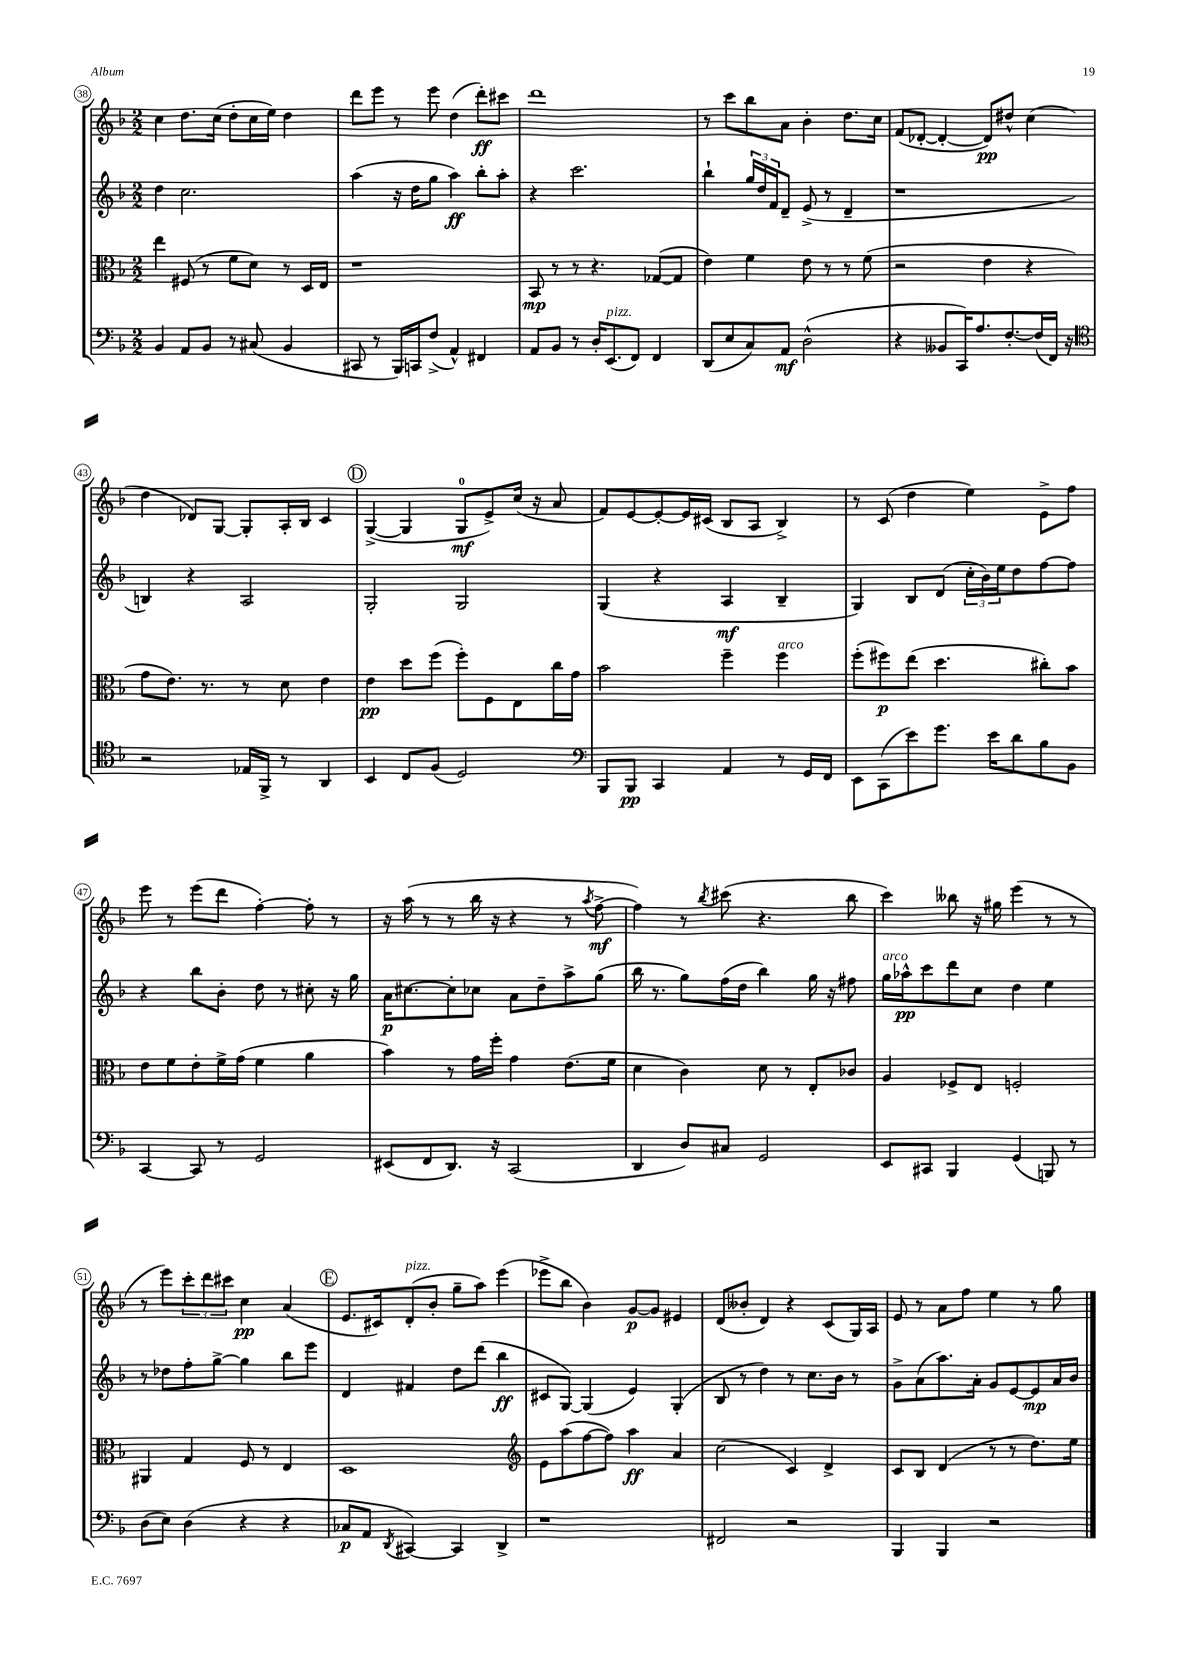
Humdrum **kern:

**kern	**kern	**kern	**kern
*staff4	*staff3	*staff2	*staff1
*clefF4	*clefC3	*clefG2	*clefG2
*k[b-]	*k[b-]	*k[b-]	*k[b-]
*M2/2	*M2/2	*M2/2	*M2/2
4BB-	4ee	4dd	4cc
8AA	(8F#	2.cc	8.dd
8BB-	8r	.	.
.	.	.	(16cc
8r	8f	.	8dd'
(8C#	8d)	.	16cc
.	.	.	16ee)
4BB-	8r	.	4dd
.	16D	.	.
.	16E	.	.
=	=	=	=
8CC#	1r	(4aa	8ddd
8r	.	.	8eee
16BBB-)	.	16r	8r
16CC	.	16dd	.
(8F^	.	8gg	8eee
4AA^^)	.	4aa)	(4dd
4FF#	.	8bb-'	8ddd')
.	.	8aa'	8ccc#
=	=	=	=
8AA	8BB-	4r	1ddd
8BB-	8r	.	.
8r	8r	2.ccc	.
16D'	4.r	.	.
(8.EE	.	.	.
8FF)	.	.	.
4FF	([8G-	.	.
.	8G-]	.	.
=	=	=	=
(8DD	4e)	4bb-`	8r
8E	.	.	8ccc
8C)	4f	24gg	8bb-
.	.	24dd	.
.	.	24f	.
8AA	.	8d~	8a
(2D^^	8e	(8e^	4b-'
.	8r	8r	.
.	8r	4d~	8.dd
.	(8f	.	.
.	.	.	16cc
=	=	=	=
4r	2r	1r	(8f
.	.	.	[8d-'
8BB--	.	.	4d-'_
16CC)	.	.	.
8.A	.	.	.
.	4e	.	8d-])
[8.F'	.	.	8dd#^^
.	4r	.	(4cc
(16F]	.	.	.
16FF)	.	.	.
16r	.	.	.
=	=	=	=
*clefC4	*	*	*
2r	8g	4B)	4dd
.	8.e)	.	.
.	.	4r	8d-)
.	8.r	.	.
.	.	.	[8G
16E-	8r	2A	8G']
16FF^	.	.	.
8r	8d	.	16A'
.	.	.	16B-
4AA	4e	.	4c
=	=	=	=
4BB-	4e	2G'	([4G^
8C	8dd	.	4G]
(8F	(8ff	.	.
2D)	8ff')	2G	8G
.	8F	.	8e^)
.	8E	.	(16cc
.	.	.	16r
.	16cc	.	8a
.	16g	.	.
=	=	=	=
*clefF4	*	*	*
8BBB-	2b-	(4G	8f)
8BBB-	.	.	[8e
4CC	.	4r	8e'_
.	.	.	16e]
.	.	.	(16c#
4AA	4ff~	4A	8B-
.	.	.	8A
8r	4ff	4B-~	4B-^)
16GG	.	.	.
16FF	.	.	.
=	=	=	=
8EE	(8ff'	4G)	8r
(8CC	8ff#)	.	(8c
8e)	(8ee	8B-	4dd
8.g	4.dd	(8d	.
.	.	24cc'	4ee)
.	.	24b-)	.
16e	.	.	.
.	.	24ee	.
8d	.	8dd	.
8B-	8cc#')	[8ff	8e^
8BB-	8b-	8ff]	8ff
=	=	=	=
[4CC	8e	4r	8eee
.	8f	.	8r
8CC]	8e'	8bb-	(8eee
8r	16f^	8b-'	8ddd
.	(16g	.	.
2GG	4f	8dd	[4ff')
.	.	8r	.
.	4a	8cc#'	8ff']
.	.	16r	8r
.	.	16gg	.
=	=	=	=
(8EE#	4b-)	16a	16r
.	.	[8.cc#	(16aa
8FF	.	.	8r
8.DD)	8r	8cc#']	8r
.	16g	8cc-	16bb-
16r	16ff'	.	16r
(2CC	4g	8a	4r
.	.	8dd~	.
.	(8.e	8aa^	8r
.	.	.	8qaa
.	.	(8gg	[8ff^
.	16f	.	.
=	=	=	=
4DD	4d	16bb-	4ff])
.	.	8.r	.
8D)	4c)	8gg)	8r
.	.	.	8qbb-
8C#	.	(16ff	(8ccc#
.	.	16dd	.
2GG	8d	4bb-)	4.r
.	8r	.	.
.	8E'	16gg	.
.	.	16r	.
.	8c-	8ff#	8bb-
=	=	=	=
8EE	4A	16gg	4ccc)
.	.	16aa-^^	.
8CC#	.	8ccc	.
4BBB-	8F-^	8ddd	8bb--
.	8E	8cc	16r
.	.	.	16gg#
(4GG	2F'	4dd	(4eee
8BBB)	.	4ee	8r
8r	.	.	8r
=	=	=	=
(8D	4AA#	8r	8r
8E)	.	8dd-	8eee)
(4D	4G	8ff'	12ccc'
.	.	.	12ddd
.	.	[8gg^	.
.	.	.	12ccc#
4r	8F	4gg]	4cc
.	8r	.	.
4r	4E	8bb-	(4a
.	.	8eee	.
=	=	=	=
8C-	1D	4d	8.e
8AA	.	.	.
.	.	.	16c#)
8qDD	.	.	.
[4CC#)	.	4f#	(8d'
.	.	.	8b-'
4CC#]	.	8dd	8gg~
.	.	(8ddd	8aa)
4DD^	.	4bb-	(4eee
=	=	=	=
*	*clefG2	*	*
1r	8e	8c#	8eee-^
.	(8aa	[8G)	8bb-
.	[8ff	(4G]	4b-)
.	8ff])	.	.
.	4aa	4e)	[8g
.	.	.	8g]
.	4a	(4G'	4e#
=	=	=	=
2FF#	(2cc	8B-	(8d
.	.	8r	8b--'
.	.	4dd)	4d)
2r	4c)	8r	4r
.	.	8.cc	.
.	4d^	.	(8c
.	.	16b-	.
.	.	8r	16G)
.	.	.	16A
=	=	=	=
4BBB-	8c	8g^	8e
.	8B-	(8a	8r
4BBB-	(4d	8.aa)	8a
.	.	.	8ff
.	.	16a'	.
2r	8r	8g	4ee
.	8r	[8e	.
.	8.dd)	8e]	8r
.	.	16a	8gg
.	16ee	16b-	.
==	==	==	==
*-	*-	*-	*-
